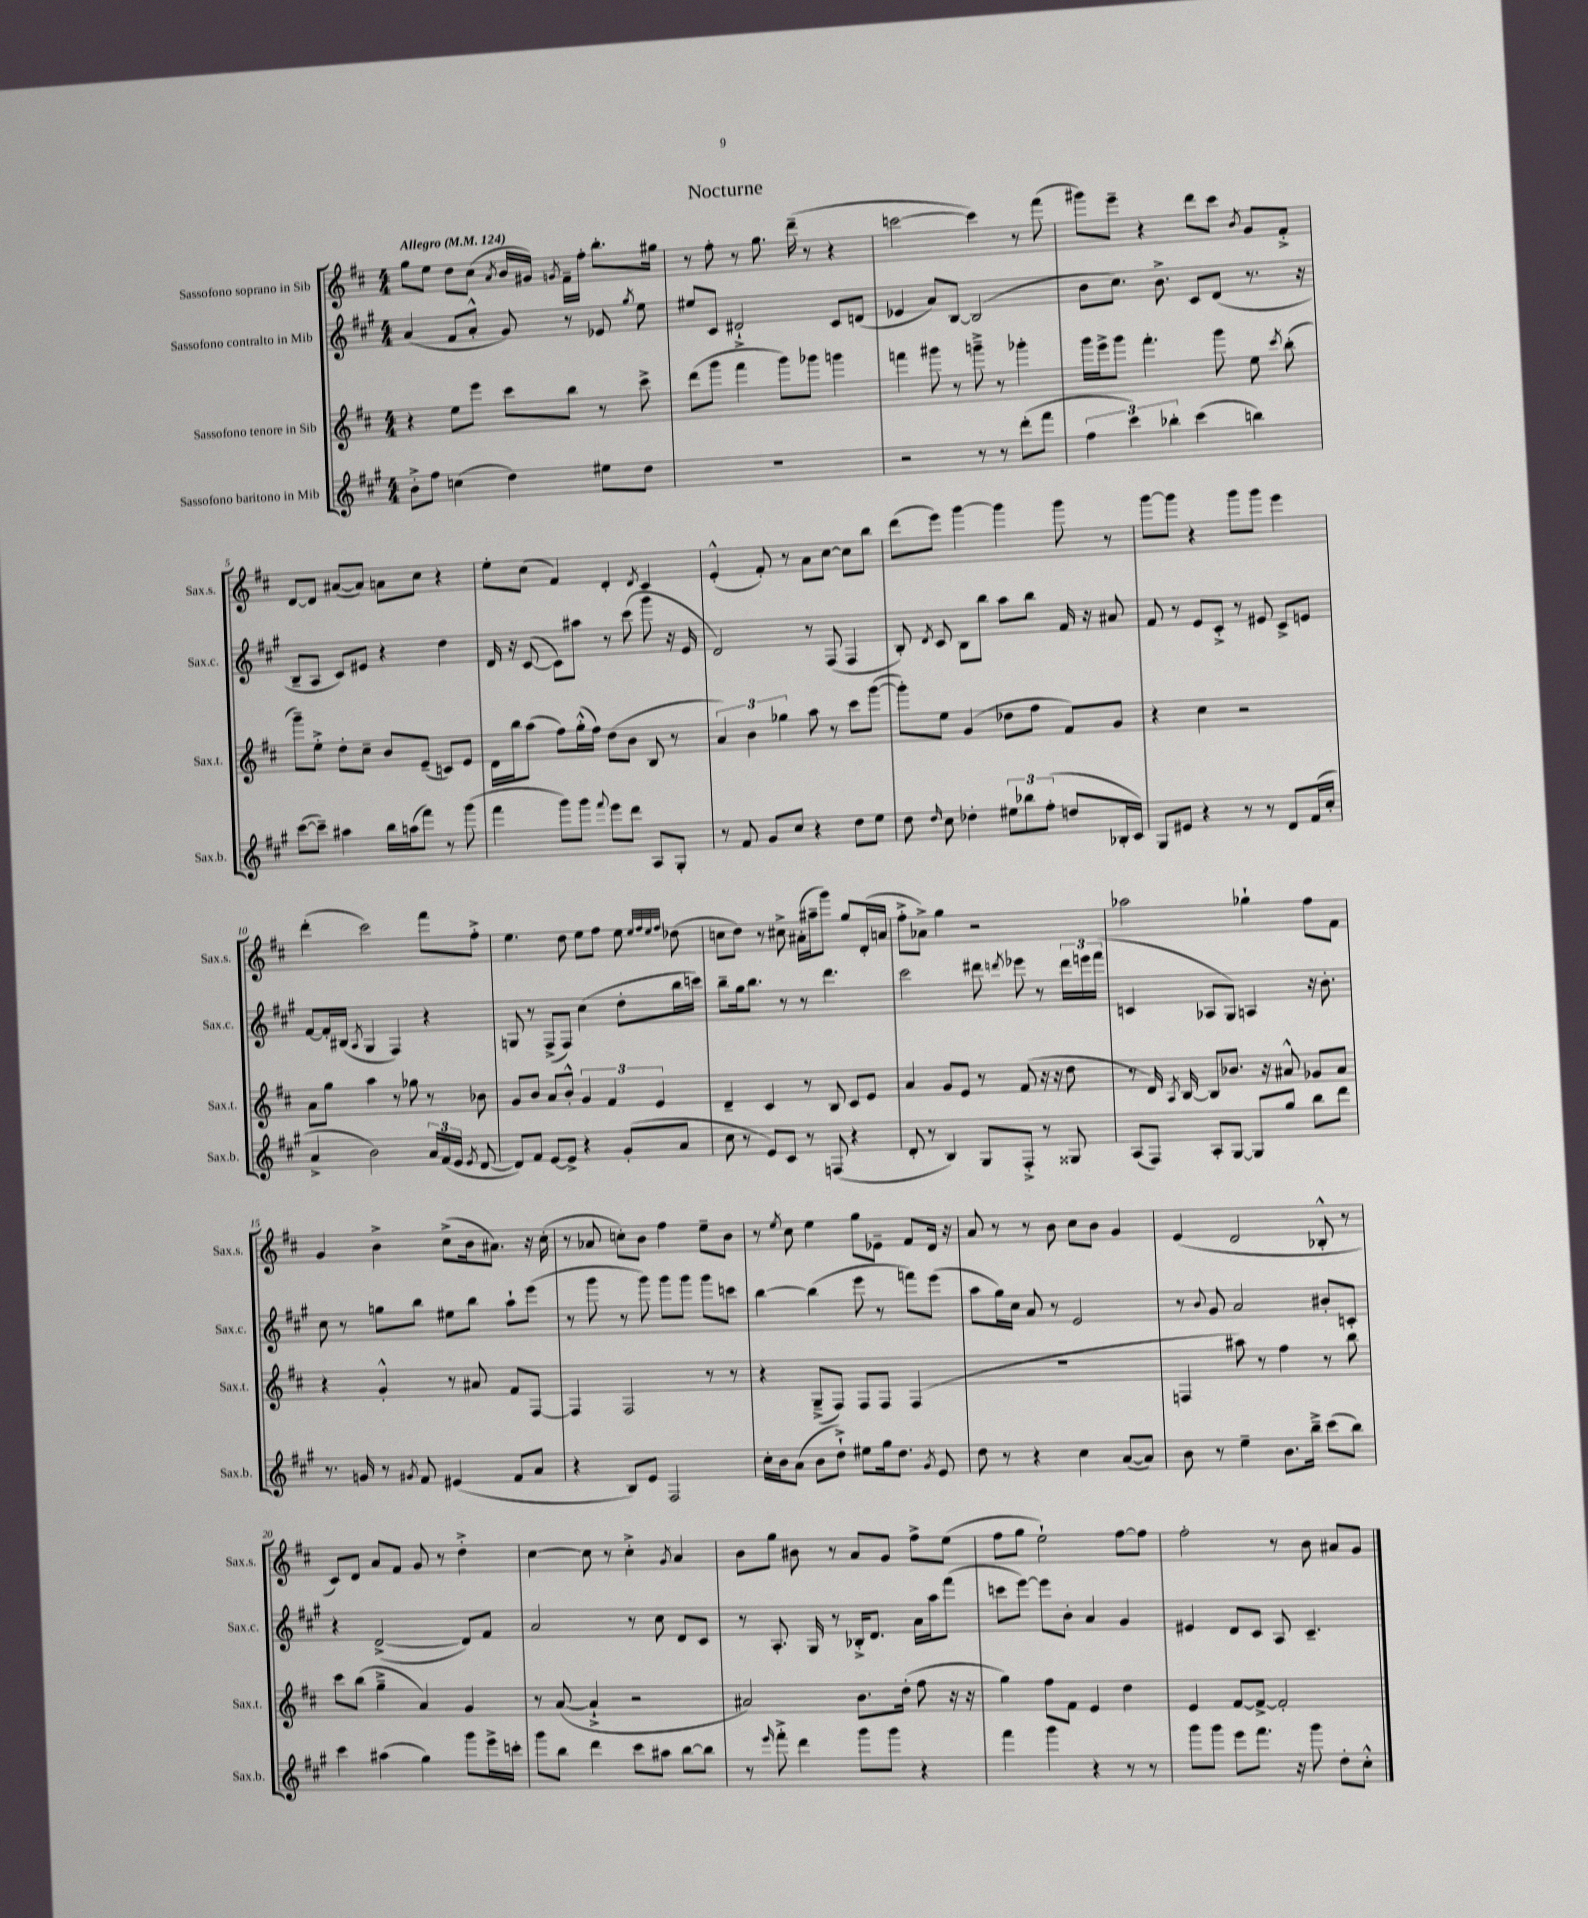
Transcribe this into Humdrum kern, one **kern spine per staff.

**kern	**kern	**kern	**kern
*staff4	*staff3	*staff2	*staff1
*clefG2	*clefG2	*clefG2	*clefG2
*k[f#c#g#]	*k[f#c#]	*k[f#c#g#]	*k[f#c#]
*M4/4	*M4/4	*M4/4	*M4/4
*MM124	*MM124	*MM124	*MM124
8b'^	4r	(4a	8gg
8ff#	.	.	8ee
(4cc	8ee	8f#	8dd
.	8eee	8a'^^	(8cc#
.	.	.	8qa
4dd)	8ccc#	8g#)	16b
.	.	.	16g#)
.	.	.	8qg
.	8bb	8r	16f#~
.	.	.	16ff#'
8ee#	8r	8e-	8.bb'
.	.	8qgg#	.
8dd	8ccc#^	8ee	.
.	.	.	16gg#
=	=	=	=
1r	(8ddd	8ee#	8r
.	8ggg	8c#	8ff#'
.	4fff#	2d#`^	8r
.	.	.	8.gg
.	8ggg)	.	.
.	.	.	(16ddd~
.	8ggg-	.	8r
.	4ggg	8c#	4r
.	.	(8d	.
=	=	=	=
2r	4fff	4e-	[2ccc
.	8ggg#	8a)	.
.	8r	[8B	.
8r	8ggg~^	(2B]	4ccc])
8r	8r	.	.
(8ddd'	4ggg-'	.	8r
8fff#	.	.	(8fff#
=	=	=	=
6ff#	16ggg	8b	8ggg#)
.	16eee^	.	.
.	8ggg	8.cc#)	8eee~
6ccc#)	.	.	.
.	4.fff#'	.	4r
.	.	8.b^	.
6bb-'	.	.	.
(4ccc#	.	8c#	8ddd
.	8ggg	(8d	8ccc#
.	.	.	8qb
4bb)	8ee	8.r	8g
.	8qccc#	.	.
.	(8bb'	.	8f#'^
.	.	16r	.
=	=	=	=
([8ccc#	8ggg~)	8B~	[8d
8ccc#~])	8ee'^	8A	8d]
4aa#	8dd'	8c#)	([8a#
.	8cc#~	8e#	8a#])
16bb	8b	4r	8a
(16aa	.	.	.
8fff#)	(8e~	.	8cc#
8r	8c)	4dd	4r
(8ggg#	8e	.	.
=	=	=	=
4fff#	16d	16d	8ee'
.	16bb	16r	.
.	(8aa	([8c#	(8cc#
8ggg#)	8ff#)	8c#])	4f#)
8ggg#	(16gg'^^	8aa#	.
.	16ff#)	.	.
8qqfff#	.	.	.
8eee	(8dd	8r	4d'
8ddd	8b	(8ccc#	.
.	.	.	8qd
8A	8B	8ggg#	4c#
8G#'	8r	16r	.
.	.	16e	.
=	=	=	=
8r	6a)	2d)	(4e'^^
8f#	.	.	.
.	6b	.	.
8g#	.	.	8f#')
.	6gg-	.	.
8cc#	.	.	8r
4r	8aa	8r	8a
.	8r	(8F#	[8cc#
8dd	8ccc#	4F#	8cc#]
8ee	([8ggg	.	8bb
=	=	=	=
8dd	8ggg'])	8B')	(8ddd
16qqdd	.	8qd	.
8cc#	8ee	8c#	8eee)
4dd-'	(4g	8B	[4ggg
.	.	8bb	.
12ee#	8dd-	8aa	4ggg]
12bb-	.	.	.
.	8ff#	8bb	.
(12ff#'	.	.	.
8dd	8f#)	16f#	8ggg
.	.	16r	.
16B-'	8g	8a#	8r
16c#)	.	.	.
=	=	=	=
8G#	4r	8f#	[8ggg
8e#	.	8r	8ggg]
4r	4cc#	8e	4r
.	.	8c#'^	.
8r	2r	8r	8ggg
8r	.	8e#	8ggg
8d	.	8c#^	4eee
(16f#	.	8e	.
16cc#'	.	.	.
=	=	=	=
4a^	8a	[8f#	(4ddd'
.	8gg	16f#']	.
.	.	(16B#	.
.	.	8qA	.
2b)	4aa	4G#	2ccc#)
.	8r	4F#)	.
.	8gg-	.	.
24a	8r	4r	8fff#
(24f#	.	.	.
24e	.	.	.
8qe	.	.	.
[8d	8b-	.	8ff#'^
=	=	=	=
8d])	8g	8G	4.ee
8f#	8b	8r	.
[8e	8a	(8F#^	.
8e^]	8b'^^	8F#)	8dd
4r	6g	(4cc#	8ee
.	.	.	8ff#
.	6f#	.	.
(8g#'	.	8dd'	8ee
.	6e	.	.
.	.	.	32qqee
.	.	.	32qqff#
.	.	.	32qqee
.	.	.	32qqff#
8a	.	16bb	(8dd-
.	.	16ccc)	.
=	=	=	=
8cc#	4d~	8bb~	8cc
8r	.	16gg#	8dd)
.	.	8.bb	.
8e)	4c#	.	8r
8c#	.	8r	8cc#^
8r	8r	8r	(16a#'
.	.	.	16aa#~
(8F	8B	4.ddd	8ggg)
4r	8c#	.	8gg
.	8e	.	(16d'
.	.	.	16a
=	=	=	=
8d'	4a	2ccc#	8ff#'^
8r	.	.	8a-^)
4B)	8g	.	4gg
.	8e	.	.
8G#	8r	8ddd#	2r
.	.	8qddd	.
8F#'^	(8f#	8eee-	.
8r	16r	8r	.
.	16r	.	.
8G##	8dd	24ddd	.
.	.	24eee	.
.	.	(24fff#	.
=	=	=	=
(8A	8r	4c	2aa-
8F#)	16d)	.	.
.	8qA	.	.
.	[16B	.	.
8A'	8B]	8A-	.
[8G#	8.b-	8G#)	.
8G#]	.	4A	4gg-`
.	16r	.	.
8gg#	8a#^^	.	.
8bb	8g-	16r	8ff#
.	.	8.b'	.
8ddd	8a#	.	8f#
=	=	=	=
8.r	4r	8cc#	4g
.	.	8r	.
16g	.	.	.
8r	4g'^^	8gg	4b^
8qg#	.	.	.
8f#	.	8bb	.
(4e#	8r	8ee#	(8cc#^
.	8a#	8bb	16b
.	.	.	8.a#)
8f#	8f#	8aa`	.
8a	[8F#	(8eee	16r
.	.	.	(16cc#'
=	=	=	=
4r	4F#]	8r	8r
.	.	8ggg#	8a-
8B)	2F#	8r	8cc')
8e	.	8ggg#)	8b
2F#	.	8ggg#	4ff#
.	.	8ggg#	.
.	8r	8ggg#	8ee~
.	8r	8ccc	8b
=	=	=	=
16cc#'	4r	[4bb	8r
16b	.	.	.
.	.	.	8qee
(8a	.	.	8cc#
8b	(8G~^	(4bb]	4ee
8dd`^)	8F#)	.	.
8ee#	8F#	8eee	8gg
16gg#	8F#	8r	8e-~
8.dd	.	.	.
.	(4F#	8fff)	8f#
8qg#	.	.	.
8e	.	(8eee	16d
.	.	.	16r
=	=	=	=
8dd	1r	8aa	8a
8r	.	16gg#)	8r
.	.	16cc#	.
4r	.	8a	8r
.	.	8r	8b
4cc#	.	2e	8cc#
.	.	.	8b
([8a	.	.	4g
8a])	.	.	.
=	=	=	=
8b	4F	8r	(4e
.	.	8qqb	.
8r	.	8g#	.
4ee~	8aa#)	2a	2d
.	8r	.	.
8.b	4ff#	.	.
16bb~^	.	.	.
(8ccc#	8r	8b#'	8B-'^^
8bb)	8bb	8c'	8r
=	=	=	=
4ccc#	8ccc#	4r	8c#)
.	(8bb	.	8d
(4aa#	4gg~^	([2d^	8a
.	.	.	8f#
4gg#)	4a)	.	8g
.	.	.	8r
8ggg#	4g	8d])	4dd'^
16eee^	.	8f#	.
16ccc'	.	.	.
=	=	=	=
8ggg#	8r	2a	[4cc#
8bb	([8a	.	.
4ddd	4a`^]	.	8cc#]
.	.	.	8r
8ccc#	2r	8r	4cc#'^
8aa#	.	8cc#	.
.	.	.	8qg
[8bb	.	8d	4a
8bb]	.	8c#	.
=	=	=	=
8r	2a#)	8r	8b
16qqeee	.	.	.
8fff#'^	.	8.A'	8gg
4ddd	.	.	8b#
.	.	16G#	.
.	.	8r	8r
8ggg#	8.b	16B-'^	8a
.	.	8.d	.
8ggg#	.	.	8g
.	(16dd'	.	.
4r	8ff#	16a	8ff#^
.	.	16aa	.
.	16r	(8fff#	(8ee
.	16r	.	.
=	=	=	=
4fff#	4gg)	8ccc	8ff#
.	.	[8eee)	8gg
4ggg#	8ff#	8eee]	2ee`)
.	8f#	8b'	.
4r	4e	4a	.
8r	4dd	4g#	[8ff#
8r	.	.	8ff#]
=	=	=	=
8ggg#	4e	4e#	2ff#'
8ggg#	.	.	.
8eee	[8f#	8d	.
8.fff#	8f#^_	8c#	.
.	2f#']	8A	8r
16r	.	.	.
8ggg#	.	4.c#~	8b
8dd'	.	.	8a#
8cc#'^^	.	.	8g
==	==	==	==
*-	*-	*-	*-
